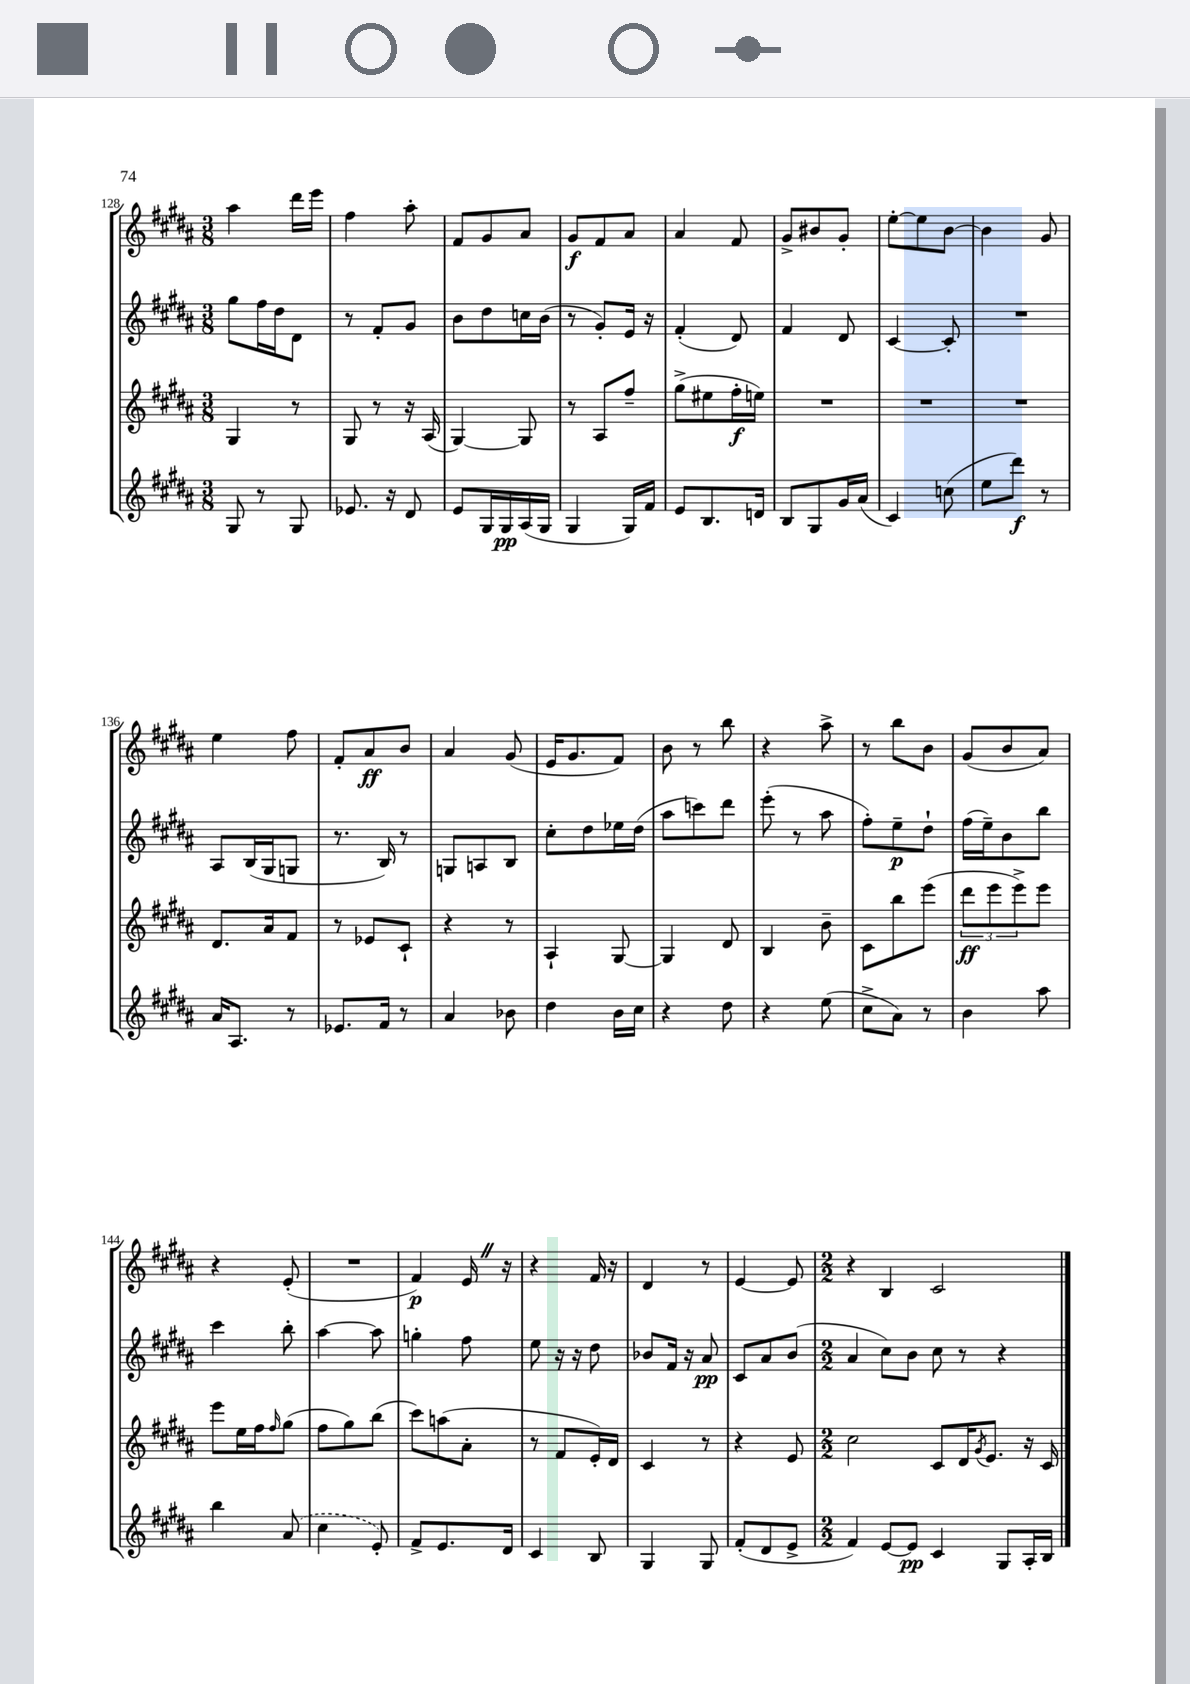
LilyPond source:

<<
\new StaffGroup <<
\new Staff = "s0" {
    \clef treble \key b \major \numericTimeSignature \time 3/8
    ais''4 dis'''16 e'''16 |
    fis''4 ais''8-. |
    fis'8 gis'8 ais'8 |
    gis'8\f fis'8 ais'8 |
    ais'4 fis'8 |
    gis'8-> bis'8 gis'8-. |
    e''8~-. e''8 b'8~ |
    b'4 gis'8 |
    e''4 fis''8 |
    fis'8-. ais'8\ff b'8 |
    ais'4 gis'8( |
    e'16 gis'8. fis'8) |
    b'8 r8 b''8 |
    r4 ais''8-> |
    r8 b''8 b'8 |
    gis'8( b'8 ais'8) |
    r4 e'8-.( |
    R4. |
    fis'4\p) e'16 \once \override BreathingSign.text = \markup { \musicglyph "scripts.caesura.straight" } \breathe r16 |
    r4 fis'16 r16 |
    dis'4 r8 |
    e'4~ e'8 |
    \numericTimeSignature \time 2/2 r4 b4 cis'2 \bar "|." |
}
\new Staff = "s1" {
    \clef treble \key b \major \numericTimeSignature \time 3/8
    gis''8 fis''16 dis''16 dis'8 |
    r8 fis'8-. gis'8 |
    b'8 dis''8 c''16 b'16( |
    r8 gis'8-.) e'16 r16 |
    fis'4-.( dis'8) |
    fis'4 dis'8 |
    cis'4~ cis'8-. |
    R4. |
    ais8 b16( gis16 g8 |
    r8. b16) r8 |
    g8 a8 b8 |
    cis''8-. dis''8 ees''16 dis''16( |
    ais''8 c'''8) dis'''8 |
    e'''8-.( r8 ais''8 |
    fis''8-.) e''8--\p dis''8-! |
    fis''16( e''16--) b'8 b''8 |
    cis'''4 b''8-. |
    ais''4~ ais''8 |
    g''4-. fis''8 |
    e''8 r16 r16 dis''8 |
    bes'8 fis'16 r16 ais'8\pp |
    cis'8 ais'8 b'8( |
    \numericTimeSignature \time 2/2 ais'4 cis''8) b'8 cis''8 r8 r4 \bar "|." |
}
\new Staff = "s2" {
    \clef treble \key b \major \numericTimeSignature \time 3/8
    gis4 r8 |
    gis8 r8 r16 ais16( |
    gis4~) gis8 |
    r8 ais8 fis''8-- |
    gis''8->( eis''8 fis''16-.\f e''16) |
    R4. |
    R4. |
    R4. |
    dis'8. ais'16 fis'8 |
    r8 ees'8 cis'8-! |
    r4 r8 |
    ais4-! gis8~ |
    gis4 dis'8 |
    b4 b'8-- |
    cis'8 b''8 e'''8( |
    \tuplet 3/2 { dis'''8\ff e'''8 e'''8->) } e'''8 |
    e'''8 e''16 fis''16 \grace { fis''16 } gis''8( |
    fis''8 gis''8) b''8( |
    cis'''8) a''8( ais'8-. |
    r8 fis'8 e'16-.) dis'16 |
    cis'4 r8 |
    r4 e'8 |
    \numericTimeSignature \time 2/2 cis''2 cis'8 dis'16 \acciaccatura { gis'8 } e'8. r16 cis'16 \bar "|." |
}
\new Staff = "s3" {
    \clef treble \key b \major \numericTimeSignature \time 3/8
    gis8 r8 gis8 |
    ees'8. r16 dis'8 |
    e'8 gis16 gis16\pp ais16( gis16 |
    gis4 gis16) fis'16 |
    e'8 b8. d'16 |
    b8 gis8 gis'16 ais'16( |
    cis'4) c''8( |
    e''8 dis'''8\f) r8 |
    ais'16 ais8. r8 |
    ees'8. fis'16 r8 |
    ais'4 bes'8 |
    dis''4 b'16 cis''16 |
    r4 dis''8 |
    r4 e''8( |
    cis''8-> ais'8) r8 |
    b'4 ais''8 |
    b''4 \once \slurDashed ais'8( |
    cis''4 e'8-.) |
    fis'8-> e'8. dis'16 |
    cis'4 b8 |
    gis4 gis8 |
    fis'8-.( dis'8 e'8-> |
    \numericTimeSignature \time 2/2 fis'4) e'8~ e'8\pp cis'4 gis8 ais16-. b16 \bar "|." |
}
>>
>>
\layout { \context { \Score currentBarNumber = #128 } }
